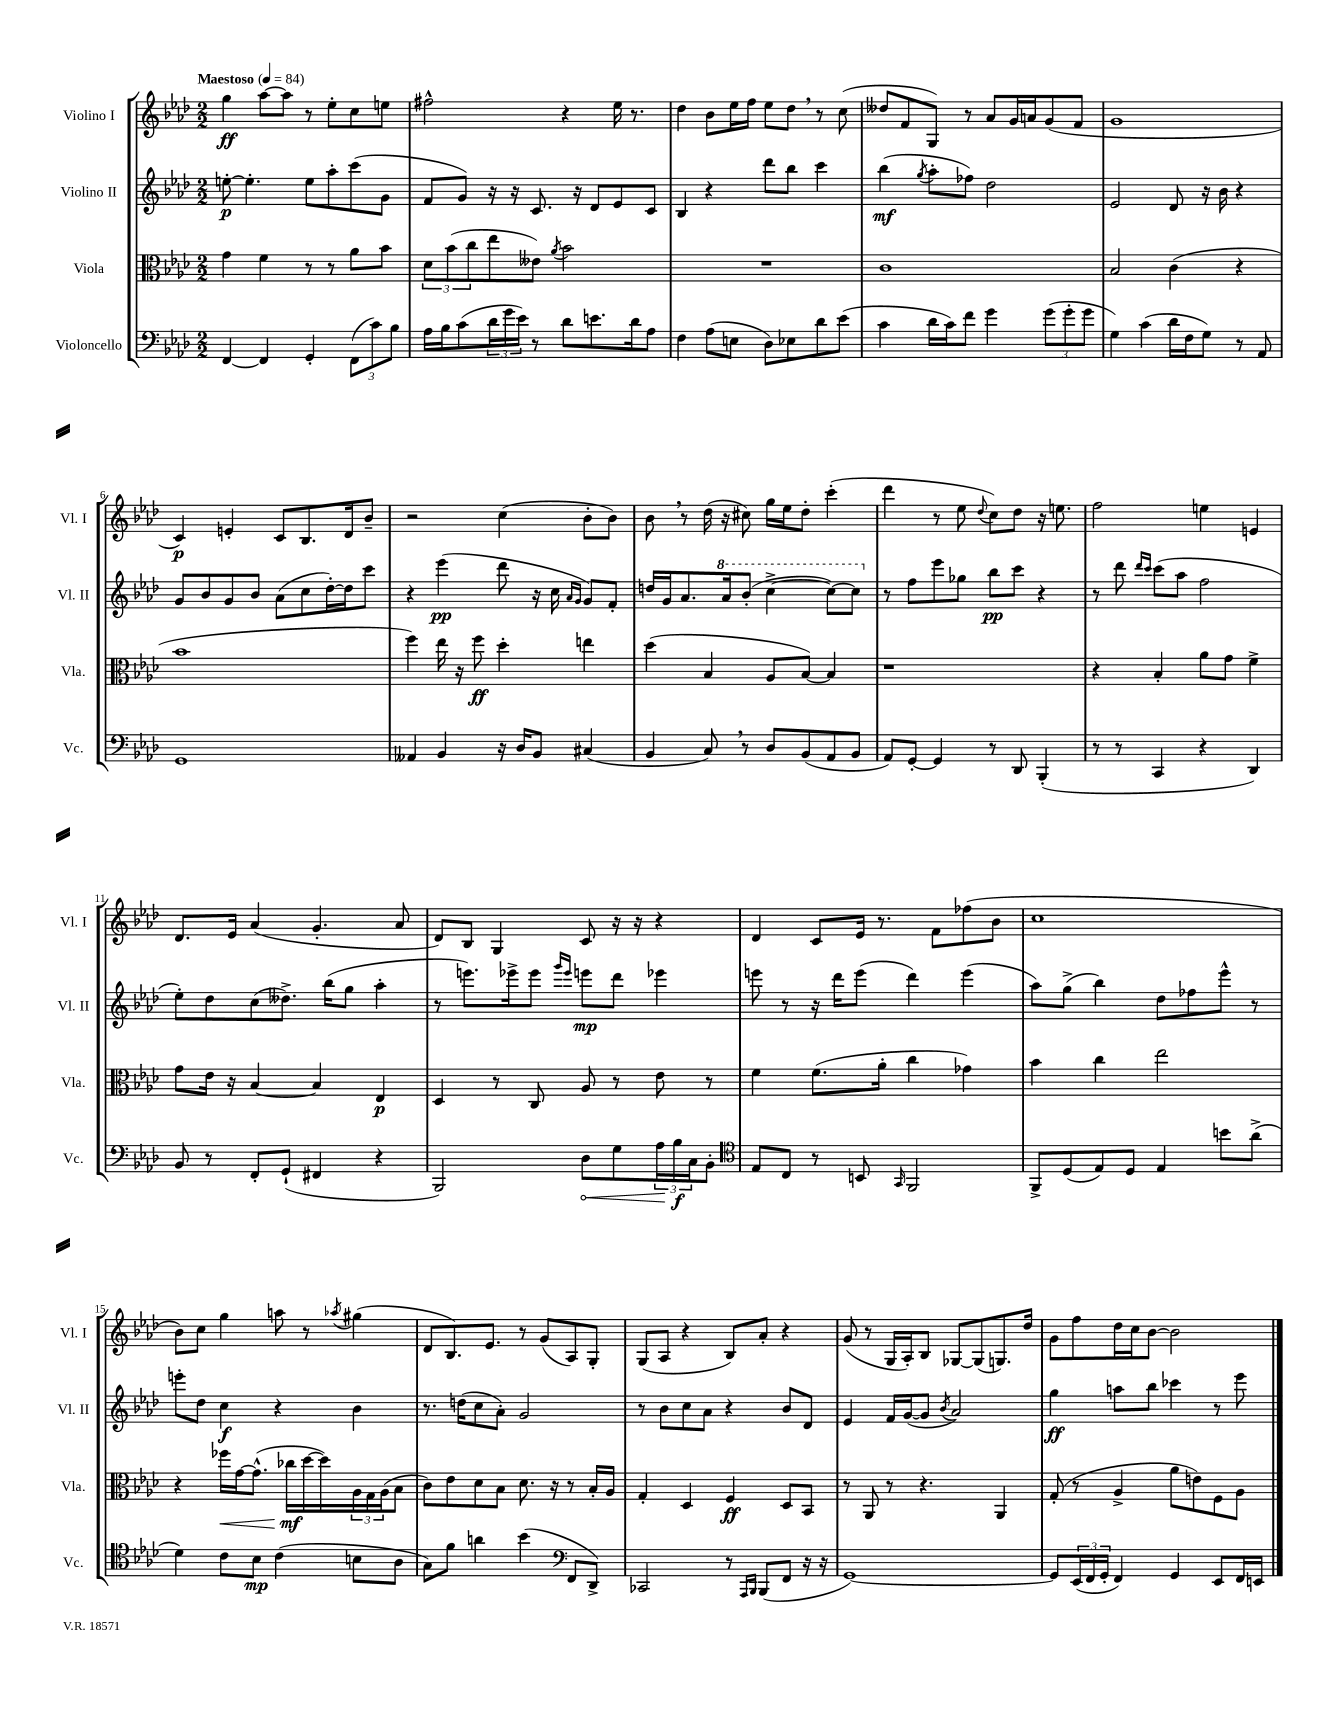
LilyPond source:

<<
\new StaffGroup <<
\new Staff = "s0" \with { instrumentName = "Violino I" shortInstrumentName = "Vl. I" } {
    \clef treble \key aes \major \numericTimeSignature \time 2/2 \tempo "Maestoso" 4 = 84
    g''4\ff aes''8~ aes''8 r8 ees''8-. c''8 e''8 |
    fis''2-^ r4 ees''16 r8. |
    des''4 bes'8 ees''16 f''16 ees''8 des''8 \breathe r8 c''8( |
    deses''8 f'8 g8) r8 aes'8 g'16 a'16 g'8( f'8 |
    g'1 |
    c'4\p) e'4-. c'8 bes8. des'16 bes'8-- |
    r2 c''4( bes'8-. bes'8) |
    bes'8 \breathe r8 des''16( r16 cis''8) g''16 ees''16 des''8-. c'''4-.( |
    des'''4 r8 ees''8 \appoggiatura { des''8 } c''8) des''8 r16 e''8. |
    f''2 e''4 e'4 |
    des'8. ees'16 aes'4( g'4.-. aes'8 |
    des'8) bes8 g4 c'8 r16 r16 r4 |
    des'4 c'8 ees'16 r8. f'8 fes''8( bes'8 |
    c''1 |
    bes'8) c''8 g''4 a''8 r8 \acciaccatura { aes''8 } gis''4( |
    des'8 bes8.) ees'8. r8 g'8( aes8) g8-. |
    g8( aes8 r4 bes8) aes'8-. r4 |
    g'8( r8 g16 aes16-.) bes8 ges8~ ges8( g8.) des''16 |
    g'8 f''8 des''16 c''16 bes'8~ bes'2 \bar "|." |
}
\new Staff = "s1" \with { instrumentName = "Violino II" shortInstrumentName = "Vl. II" } {
    \clef treble \key aes \major \numericTimeSignature \time 2/2
    e''8~-.\p e''4.-. e''8 aes''8-. c'''8( g'8 |
    f'8 g'8) r16 r16 c'8. r16 des'8 ees'8 c'8 |
    bes4 r4 des'''8 bes''8 c'''4 |
    bes''4\mf( \acciaccatura { g''8 } aes''8-. fes''8) des''2 |
    ees'2 des'8 r16 bes'16 r4 |
    g'8 bes'8 g'8 bes'8 aes'8( c''8 des''16~-.) des''16 c'''8 |
    r4 ees'''4\pp( des'''8 r16 c''16 \grace { aes'16 g'16 } g'8) f'8-. |
    d''16 g'16 aes'8. \ottava #1 aes''16 bes''8-.( c'''4~-> c'''8~) c'''8 \ottava #0 |
    r8 f''8 ees'''8 ges''8 bes''8\pp c'''8 r4 |
    r8 des'''8 \grace { des'''16 c'''16 } c'''8( aes''8 f''2 |
    ees''8-.) des''8 c''8( deses''8.->) bes''16( g''8 aes''4-. |
    r8 e'''8.) ees'''16-> ees'''8 \grace { g'''16 ees'''16 } e'''8\mp des'''8 ees'''4 |
    e'''8 r8 r16 des'''16 e'''8( des'''4) e'''4( |
    aes''8) g''8->( bes''4) des''8 fes''8 ees'''8-^ r8 |
    e'''8-. des''8 c''4\f r4 bes'4 |
    r8. d''16( c''8 aes'8-.) g'2 |
    r8 bes'8 c''8 aes'8 r4 bes'8 des'8 |
    ees'4 f'16 g'16~( g'8 \acciaccatura { bes'8 } aes'2) |
    g''4\ff a''8 bes''8 ces'''4 r8 ees'''8 \bar "|." |
}
\new Staff = "s2" \with { instrumentName = "Viola" shortInstrumentName = "Vla." } {
    \clef alto \key aes \major \numericTimeSignature \time 2/2
    g'4 f'4 r8 r8 aes'8 bes'8 |
    \tuplet 3/2 { des'8 bes'8( c''8 } ees''8 eeses'8) \acciaccatura { aes'8 } bes'2 |
    R1 |
    c'1 |
    bes2 c'4( r4 |
    bes'1 |
    f''4) ees''16 r16 f''8\ff des''4-. e''4 |
    des''4( bes4 aes8 bes8~) bes4 |
    r1 |
    r4 bes4-. aes'8 g'8 f'4-> |
    g'8 ees'16 r16 bes4~ bes4 ees4\p |
    des4 r8 c8 aes8 r8 ees'8 r8 |
    f'4 f'8.( aes'16-. c''4 ges'4) |
    bes'4 c''4 ees''2 |
    r4 fes''16\< g'16~ g'8.-^( ces''16\mf\! des''16~ des''16) \tuplet 3/2 { aes16 g16 aes16( } bes8 |
    c'8) ees'8 des'8 bes8 des'8. r16 r8 bes16-. aes16 |
    g4-. des4 f4\ff des8 bes,8 |
    r8 aes,8 r8 r4. aes,4 |
    g8-.( r8 aes4-> aes'8 e'8) f8 aes8 \bar "|." |
}
\new Staff = "s3" \with { instrumentName = "Violoncello" shortInstrumentName = "Vc." } {
    \clef bass \key aes \major \numericTimeSignature \time 2/2
    f,4~ f,4 g,4-. \tuplet 3/2 { f,8( c'8) bes8 } |
    aes16 bes16 c'8( \tuplet 3/2 { des'16 g'16 ees'16) } r8 des'8 e'8. des'16 aes8 |
    f4 aes8( e8 des8) ees8 des'8 ees'8( |
    c'4 des'16 c'16) f'8 g'4 \tuplet 3/2 { g'8( g'8-. g'8 } |
    g4) c'4( des'16 f16 g8) r8 aes,8 |
    g,1 |
    aeses,4 bes,4 r16 des16 bes,8 cis4( |
    bes,4 c8) \breathe r8 des8 bes,8( aes,8 bes,8 |
    aes,8) g,8~-. g,4 r8 des,8 bes,,4-.( |
    r8 r8 c,4 r4 des,4) |
    bes,8 r8 f,8-. g,8-!( fis,4 r4 |
    bes,,2) \once \override Hairpin.circled-tip = ##t des8\< g8 \tuplet 3/2 { aes16\! bes16\f c16 } bes,8-. |
    \clef tenor ees8 c8 r8 b,8 \grace { g,16 } f,2 |
    f,8-> des8( ees8) des8 ees4 b'8 aes'8->( |
    des'4) c'8 bes8\mp c'4( b8 aes8 |
    g8) f'8 a'4 bes'4( \clef bass f,8 des,8->) |
    ces,2 r8 \grace { aes,,16 bes,,16 } bes,,8( f,8 r16 r16 |
    g,1~) |
    g,8 \tuplet 3/2 { ees,16( f,16 g,16-. } f,4) g,4 ees,8 f,16 e,16 \bar "|." |
}
>>
>>
